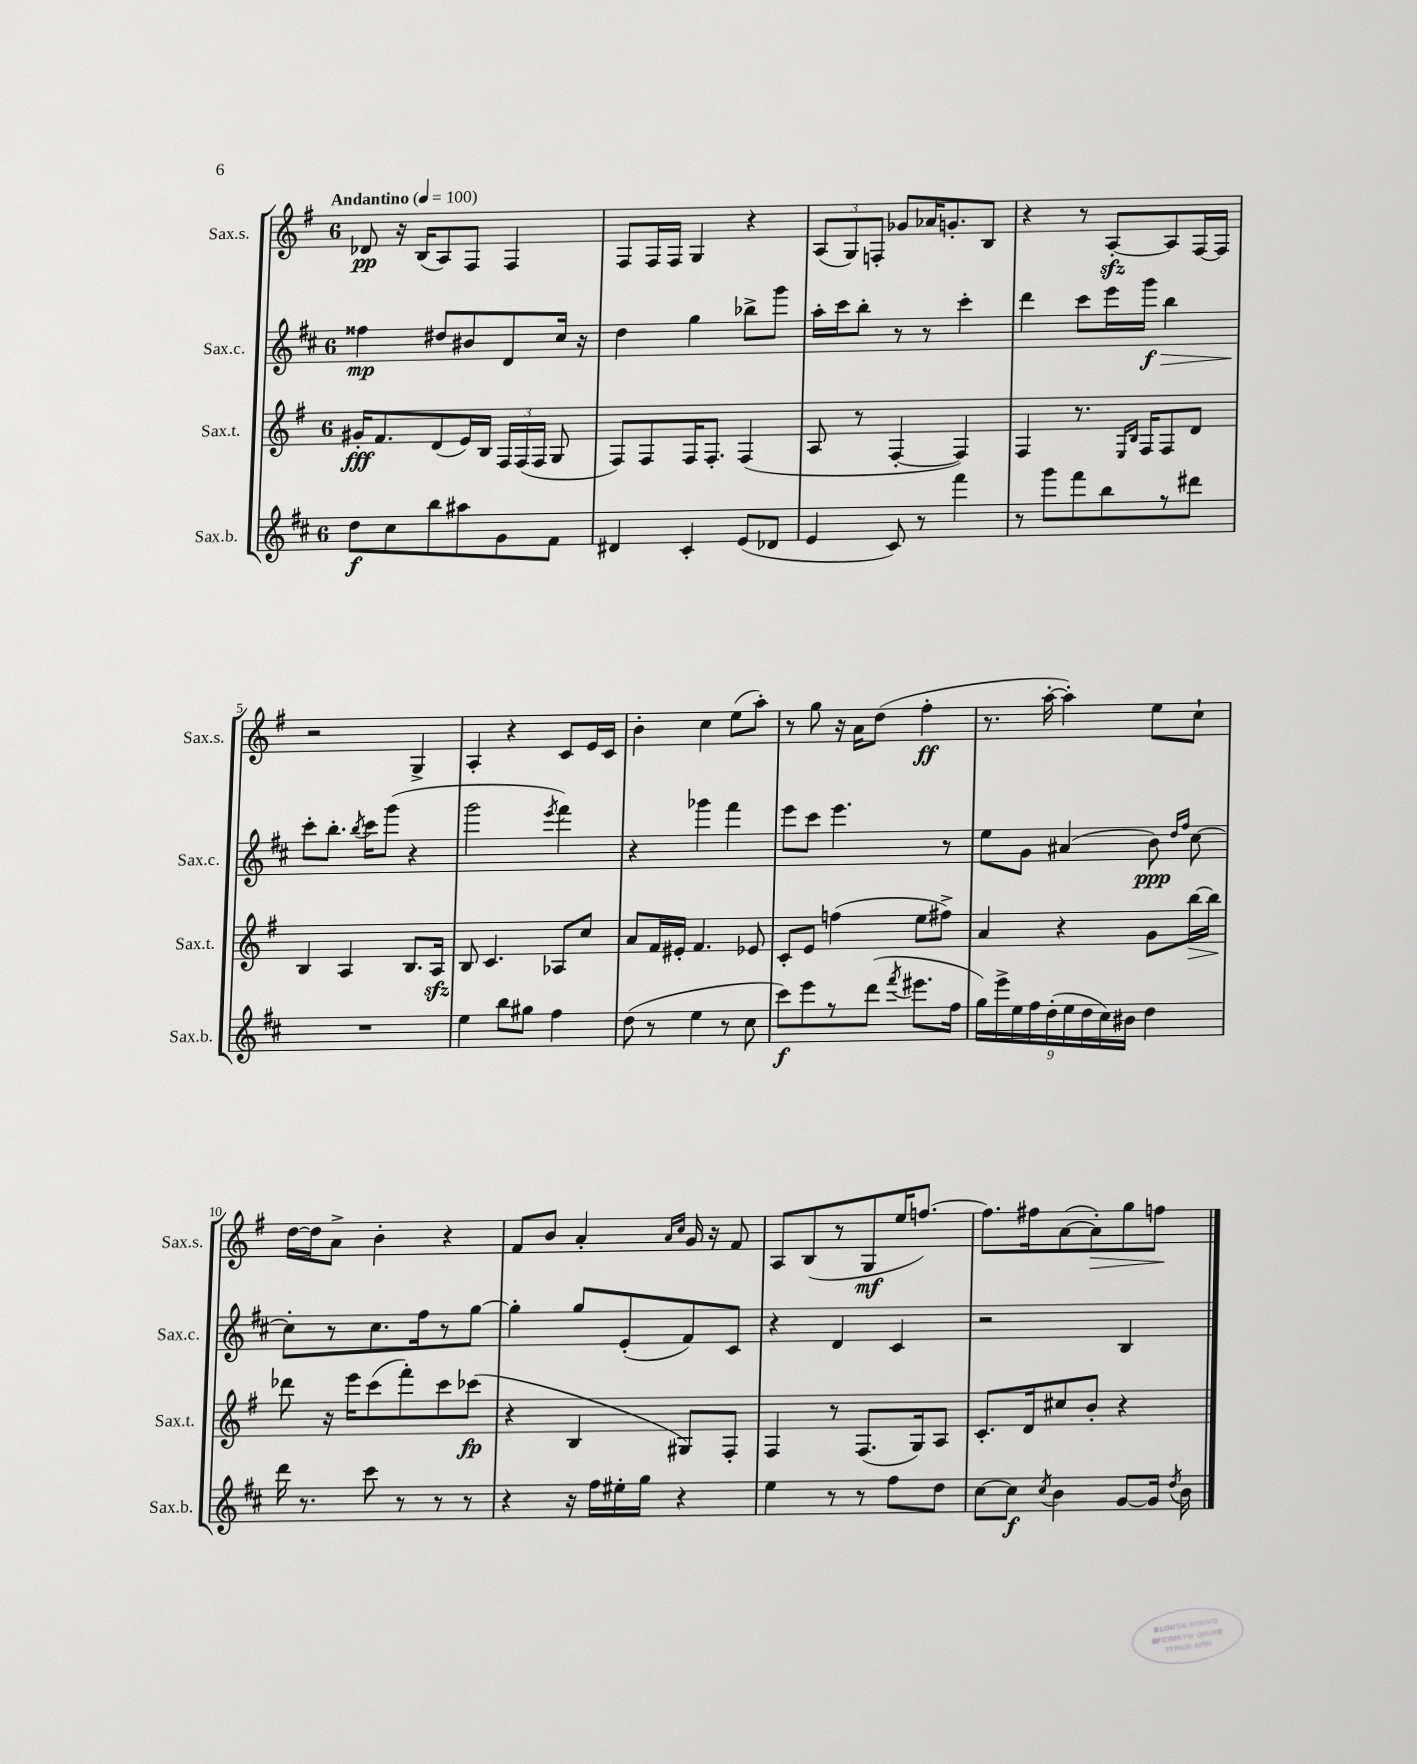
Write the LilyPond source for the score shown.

<<
\new StaffGroup <<
\new Staff = "s0" \with { instrumentName = "Sax.s." shortInstrumentName = "Sax.s." } {
    \clef treble \key g \major \once \override Staff.TimeSignature.style = #'single-digit \time 6/8 \tempo "Andantino" 4 = 100
    \autoBeamOff des'8\pp r16 b16[( a8) fis8] fis4 |
    fis8[ fis16 fis16] g4 r4 |
    \tuplet 3/2 { a8[( g8) f8]-. } ges'8[ aes'16 g'8.-. b8] |
    r4 r8 a8[~-.\sfz a8 fis16~ fis16] |
    r2 g4-> |
    a4-. r4 c'8[ e'16 c'16] |
    b'4-. c''4 e''8[( a''8]-.) |
    r8 g''8 r16 a'16[ d''8]( fis''4-.\ff |
    r8. a''16~-. a''4-.) e''8[ c''8]-! |
    d''16[~ d''16 a'8]-> b'4-. r4 |
    fis'8[ b'8] a'4-. \grace { a'16[ c''16] } g'16 r16 fis'8 |
    a8[ b8( r8 g8\mf e''16 f''8.]~) |
    f''8.[ fis''16 a'8~( a'8-.\>) g''8 f''8]\! \bar "|." |
}
\new Staff = "s1" \with { instrumentName = "Sax.c." shortInstrumentName = "Sax.c." } {
    \clef treble \key d \major \once \override Staff.TimeSignature.style = #'single-digit \time 6/8
    \autoBeamOff fisis''4\mp dis''8[ bis'8 d'8 cis''16] r16 |
    d''4 g''4 bes''8[-> g'''8] |
    a''16[-. cis'''16 b''8]-. r8 r8 cis'''4-. |
    d'''4 cis'''8[ e'''16 g'''16]\f\> b''4 |
    cis'''8[-.\! b''8.]-. \acciaccatura { b''8 } cis'''16[ g'''8]( r4 |
    g'''2 \acciaccatura { e'''8 } fis'''4) |
    r4 ges'''4 fis'''4 |
    e'''8[ cis'''8] e'''4. r8 |
    e''8[ g'8] ais'4( b'8\ppp) \grace { d''16[ fis''16] } cis''8~ |
    cis''8[-. r8 cis''8. fis''16 r8 g''8]~ |
    g''4-. g''8[ e'8-.( fis'8) cis'8] |
    r4 d'4 cis'4 |
    r2 b4 \bar "|." |
}
\new Staff = "s2" \with { instrumentName = "Sax.t." shortInstrumentName = "Sax.t." } {
    \clef treble \key g \major \once \override Staff.TimeSignature.style = #'single-digit \time 6/8
    \autoBeamOff gis'16[-.\fff fis'8. d'8( e'16) b16] \tuplet 3/2 { fis16[ fis16( fis16] } g8 |
    fis8[) fis8 fis16 fis8.]-. fis4( |
    a8 r8 fis4~-. fis4) |
    fis4 r8. \grace { e16[ b16] } fis16[ fis8 d'8] |
    b4 a4 b8.[ a16]\sfz |
    b8 c'4. aes8[ c''8] |
    a'8[ fis'16 eis'16]-. fis'4. ees'8 |
    c'8[-. e'8] f''4( e''8[ fis''8]->) |
    a'4 r4 g'8[ b''16~\> b''16] |
    des'''8\! r16 e'''16[ c'''8( fis'''8-.) c'''8 ces'''8]\fp( |
    r4 b4 gis8[) fis8]-. |
    fis4 r8 fis8.[( g16) a8] |
    c'8.[-. d'16 cis''8 b'8]-. r4 \bar "|." |
}
\new Staff = "s3" \with { instrumentName = "Sax.b." shortInstrumentName = "Sax.b." } {
    \clef treble \key d \major \once \override Staff.TimeSignature.style = #'single-digit \time 6/8
    \autoBeamOff d''8[\f cis''8 b''8 ais''8 g'8 fis'8] |
    dis'4 cis'4-. e'8[( des'8] |
    e'4 cis'8) r8 fis'''4 |
    r8 g'''8[ fis'''8 b''8 r8 dis'''8] |
    R2. |
    e''4 b''8[ gis''8] fis''4 |
    d''8( r8 e''4 r8 cis''8 |
    cis'''8[\f) e'''8 r8 d'''8]( \acciaccatura { fis'''8 } eis'''8.[ fis''16] |
    \tuplet 9/8 { g''16[) e'''16-> e''16 fis''16 d''16-.( e''16 d''16 cis''16) bis'16] } d''4 |
    d'''16 r8. cis'''8 r8 r8 r8 |
    r4 r16 fis''16[ eis''16-. g''16] r4 |
    e''4 r8 r8 fis''8[ d''8] |
    cis''8[~ cis''8]\f \acciaccatura { cis''8 } b'4 g'8[~ g'16] \acciaccatura { d''8 } b'16 \bar "|." |
}
>>
>>
